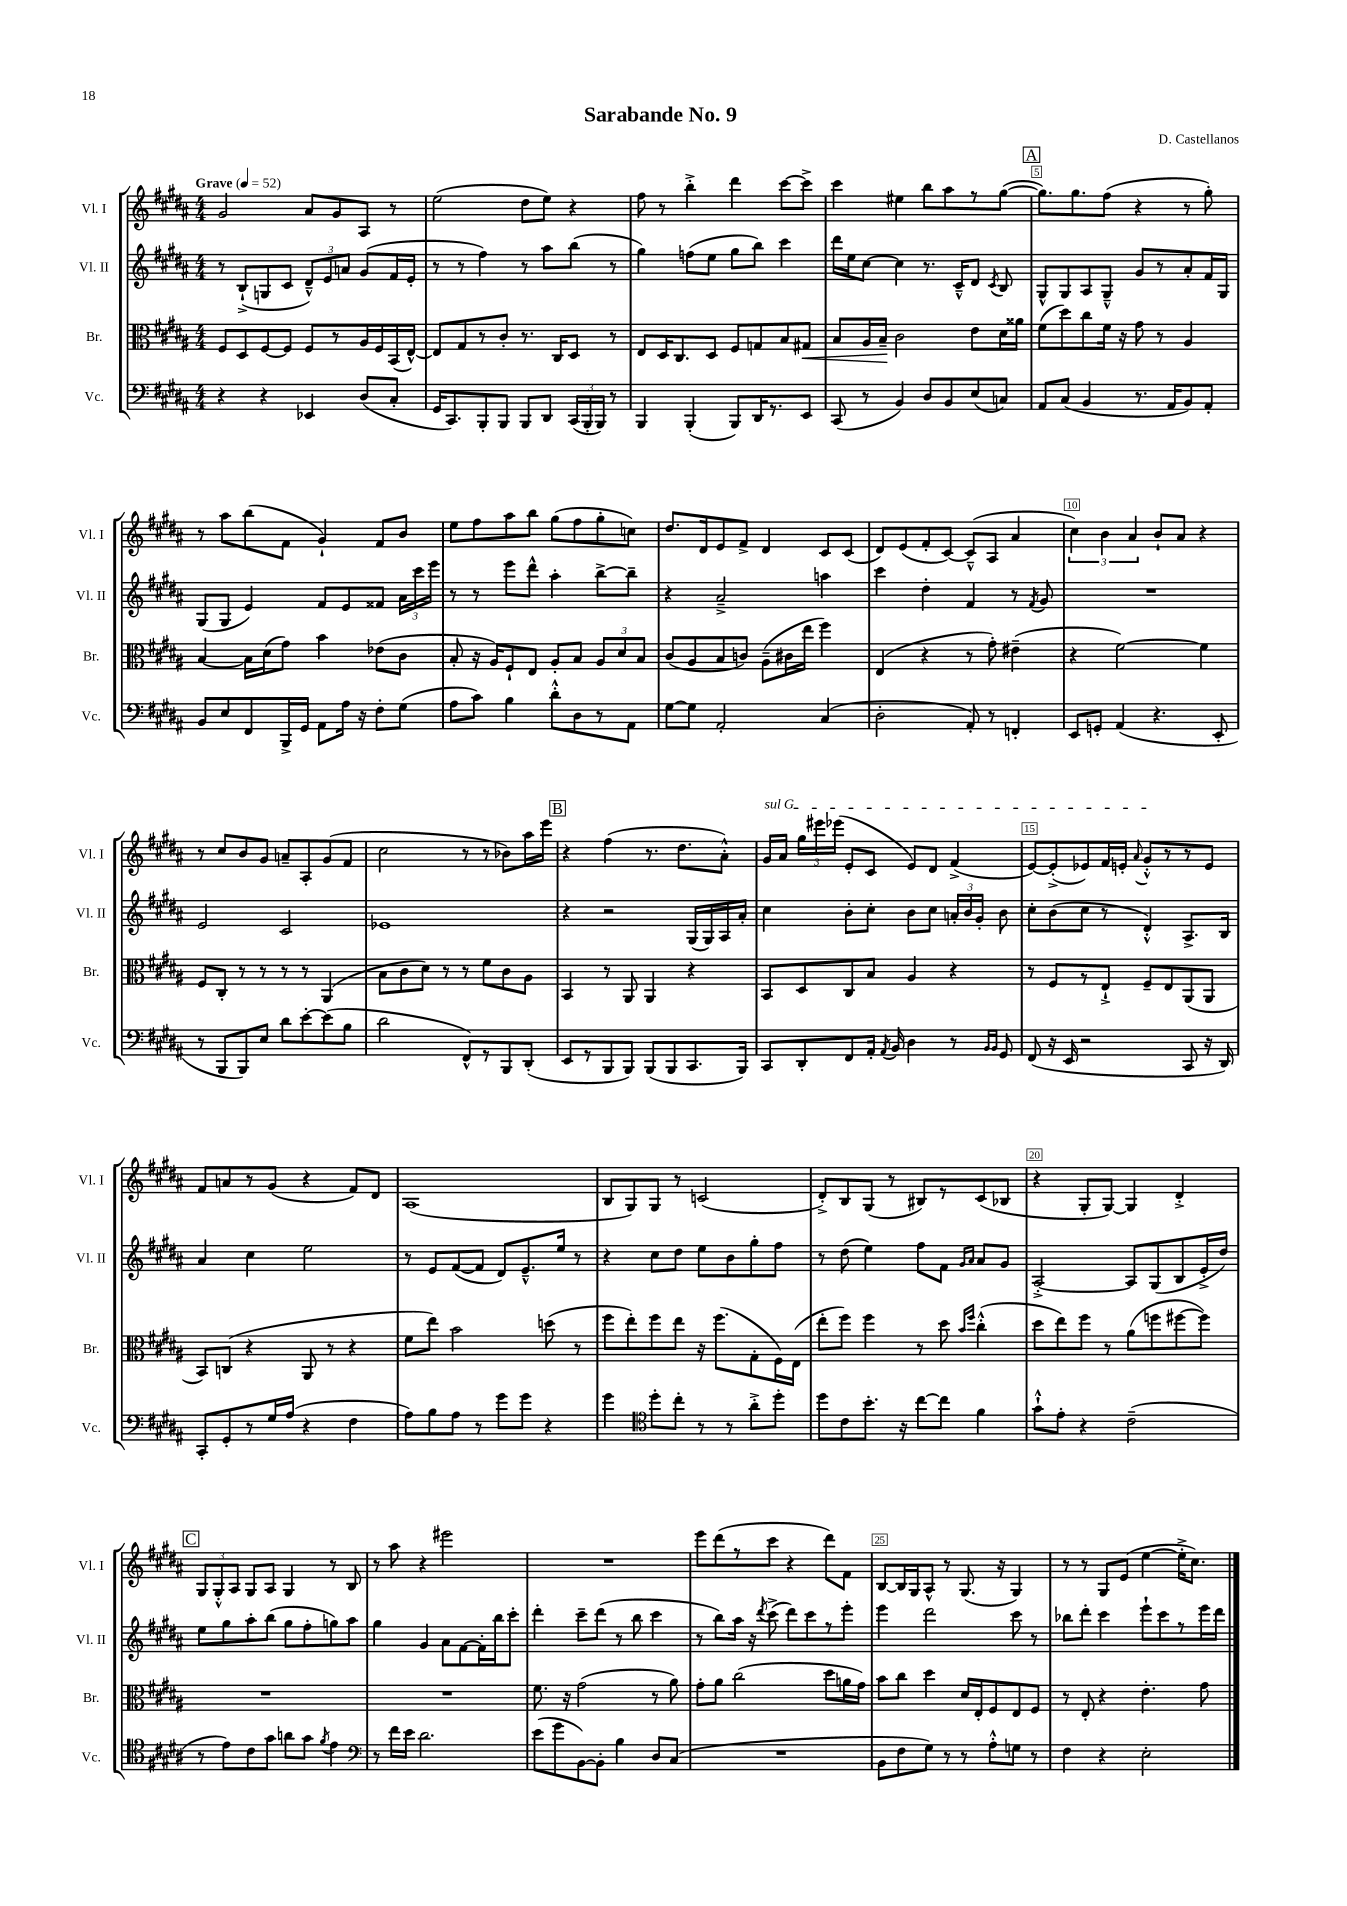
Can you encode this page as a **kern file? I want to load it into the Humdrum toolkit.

**kern	**kern	**dynam	**kern	**kern
*part4	*part3	*part3	*part2	*part1
*staff4	*staff3	*staff3	*staff2	*staff1
*I"Vc.	*I"Br.	*	*I"Vl. II	*I"Vl. I
*I'Vc.	*I'Br.	*	*I'Vl. II	*I'Vl. I
*clefF4	*clefC3	*	*clefG2	*clefG2
*k[f#c#g#d#a#]	*k[f#c#g#d#a#]	*	*k[f#c#g#d#a#]	*k[f#c#g#d#a#]
*M4/4	*M4/4	*	*M4/4	*M4/4
*MM52	*MM52	*	*MM52	*MM52
=1	=1	=1	=1	=1
!	!	!	!	!LO:TX:a:B:t=Grave
4r	8F#/L	.	8r	2g#/
.	8D#/	.	(8B`^/L	.
4r	[8F#/	.	8Gn/	.
.	8F#/J]	.	8c#/J	.
4EE-X/	8F#/L	.	12d#~^^/L)	8a#/L
.	.	.	12e/	.
.	8r	.	.	8g#/
.	.	.	12an/J	.
(8D#/L	16A#/L	.	(8g#/L	8A#/J
.	16F#/	.	.	.
8C#'/J	(16BB/	.	16f#/L	8r
.	[16E^^/JJ)	.	16e'/JJ	.
=2	=2	=2	=2	=2
16GG#/KL	8E/L]	.	8r	(2ee\
8.CC#/)	.	.	.	.
.	8G#/	.	8r	.
8BBB'/	8r	.	4ff#\)	.
8BBB/J	8c#'/J	.	.	.
8BBB/L	8.r	.	8r	8dd#\L
8DD#/J	.	.	8aa#\L	8ee\J)
.	16C#/KL	.	.	.
(24CC#/LL	8D#/J	.	(8bb\J	4r
24BBB'/	.	.	.	.
24BBB/JJ)	.	.	.	.
8r	8r	.	8r	.
=3	=3	=3	=3	=3
4BBB/	8E/L	.	4gg#\)	8ff#\
.	16D#/K	.	.	8r
.	8.C#/	.	.	.
(4BBB'/	.	.	(8ffn\L	4bb'^\
.	8D#/J	.	8ee\J	.
8BBB/L)	8F#/L	.	8gg#\L	4ddd#\
16DD#/K	8Gn/	.	8bb\J)	.
8.r	.	.	.	.
.	8B/	.	4ccc#\	[8ccc#\L
!	!	!LO:HP:b	!	!
8EE/J	8G#X/J	<	.	8ccc#^\J]
=4	=4	=4	=4	=4
(8CC#/	8B/L	.	16ddd#\LL	4ccc#\
.	.	.	16ee\J	.
8r	16A#/L	.	[8cc#\J	.
.	16B~/JJ	.	.	.
4BB/)	2c#\	[	4cc#\]	4ee#X\
8D#/L	.	.	8.r	8bb\L
8BB/	.	.	.	8aa#\
.	.	.	16c#~^^/KL	.
(8E/	8e\L	.	8d#/J	8r
.	.	.	8qc#/	.
8Cn/J)	16d#\L	.	8B/	([8gg#\J
.	16a##X\JJ	.	.	.
!!LO:REH:place=s1:t=A
=5	=5	=5	=5	=5
8AA#/L	(8f#\L	.	8G#^^/L	8.gg#\L])
(8C#/J	8dd#\)	.	8G#/	.
.	.	.	.	8.gg#\
4BB/	8cc#\	.	8A#/	.
.	16f#\Jk	.	8G#~^^/J	(8ff#\J
.	16r	.	.	.
8.r	8g#\	.	8g#/L	4r
.	8r	.	8r	.
16AA#/KL	.	.	.	.
8BB/)	4A#/	.	8a#'/	8r
8AA#'/J	.	.	16f#/L	8gg#'\)
.	.	.	16G#/JJ	.
!!LO:LB:g=z
=6	=6	=6	=6	=6
8BB/L	[4B/	.	(8G#/L	8r
8E/	.	.	8G#/J	8aa#\L
8FF#/	16B\LL]	.	4e/)	(8bb\
.	(16d#\J	.	.	.
16BBB^/L	8g#\J)	.	.	8f#\J
16GG#/JJ	.	.	.	.
8AA#\L	4b\	.	8f#/L	4g#`/)
16A#\Jk	.	.	8e/	.
16r	.	.	.	.
8F#'\L	(8e-X\L	.	8f##X/J	8f#/L
(8G#\J	8c#\J	.	24a#\LL	8b/J
.	.	.	24ccc#\	.
.	.	.	24eee\JJ	.
=7	=7	=7	=7	=7
8A#\L	8B'/	.	8r	8ee\L
8c#\J)	16r	.	8r	8ff#\
.	16A#/KL)	.	.	.
4B\	8F#`/	.	8eee\L	8aa#\
.	8E/J	.	8ddd#^^\J	8bb\J
8d#'^^\L	8A#'/L	.	4aa#'\	(8gg#\L
8D#\	8B/J	.	.	8ff#\
8r	12A#/L	.	[8bb^\L	8gg#'\
.	12d#/	.	.	.
8AA#\J	.	.	8bb~\J]	8ccn\J)
.	12B/J	.	.	.
=8	=8	=8	=8	=8
[8G#\L	(8c#/L	.	4r	8.dd#/L
8G#\J]	8A#/	.	.	.
.	.	.	.	16d#/k
2AA#'/	8B/	.	2a#~^/	8e/
.	8cn/J)	.	.	8f#^/J
.	(8A#~\L	.	.	4d#/
.	16c#X\L	.	.	.
.	16ee\JJ	.	.	.
(4C#/	4ff#\)	.	4aan\	8c#/L
.	.	.	.	(8c#/J
=9	=9	=9	=9	=9
2D#'\	(4E/	.	4ccc#\	8d#/L)
.	.	.	.	(8e/
.	4r	.	4dd#'\	8f#'/
.	.	.	.	[8c#/J)
8AA#'/)	8r	.	4f#/	(8c#~^^/L]
8r	8g#'\)	.	.	8A#/J
4FFn'/	(4e#X~\	.	8r	4a#/
.	.	.	8qf#/	.
.	.	.	8g#/	.
=10	=10	=10	=10	=10
8EE/L	4r	.	1r	6cc#\)
8GGn'/J	.	.	.	.
.	.	.	.	6b\
(4AA#/	[2f#\)	.	.	.
.	.	.	.	6a#/
4.r	.	.	.	8b`/L
.	.	.	.	8a#/J
.	4f#\]	.	.	4r
8EE'/	.	.	.	.
!!LO:LB:g=z
=11	=11	=11	=11	=11
8r	8F#/L	.	2e/	8r
8BBB/L	8C#'/J	.	.	8cc#/L
8BBB/)	8r	.	.	8b/
8E/J	8r	.	.	8g#/J
8d#\L	8r	.	2c#/	8an~/L
[8e'\	8r	.	.	8A#'/
(8e\]	(4AA#/	.	.	(8g#/
8B\J	.	.	.	8f#/J
=12	=12	=12	=12	=12
2d#\	8B\L	.	1e-X	2cc#\
.	8c#\	.	.	.
.	8d#\J)	.	.	.
.	8r	.	.	.
8FF#^^/L)	8r	.	.	8r
8r	8f#\L	.	.	8r
8BBB/	8c#\	.	.	8b-X\L)
(8DD#'/J	8A#\J	.	.	16aa#\L
.	.	.	.	16eee\JJ
!!LO:REH:place=s1:t=B
=13	=13	=13	=13	=13
8EE/L	4BB/	.	4r	4r
8r	.	.	.	.
8BBB/	8r	.	2r	(4ff#\
8BBB/J)	8AA#/	.	.	.
(8BBB/L	4AA#/	.	.	8.r
8BBB/	.	.	.	.
.	.	.	.	8.dd#\L
8.CC#/	4r	.	(16G#/LL	.
.	.	.	16G#/)	.
.	.	.	16A#/	8a#'^^\J)
16BBB/Jk)	.	.	16a#'/JJ	.
=14	=14	=14	=14	=14
!	!	!	!	!LO:TX:a:i:t=sul G
8CC#/L	8BB/L	.	4cc#\	16g#/LL
.	.	.	.	16a#/JJ
8DD#'/	8D#/	.	.	24gg#\LL
.	.	.	.	24eee#X\
.	.	.	.	(24eee-X\JJ
8FF#/	8C#/	.	8b'\L	8e'/L
16AA#'/Jk	8B/J	.	8cc#'\J	8c#/J
8qAA#/	.	.	.	.
16BB/	.	.	.	.
4D#\	4A#/	.	8b\L	8e/L)
.	.	.	8cc#\J	8d#/J
8r	4r	.	24an'/LL	(4f#^/
.	.	.	24b/	.
.	.	.	24g#'/JJ	.
16qqBB/LL	.	.	.	.
16qqBB/JJ	.	.	.	.
8GG#/	.	.	8b\	.
=15	=15	=15	=15	=15
(8FF#/	8r	.	8cc#'\L	[8e/L)
16r	8F#/L	.	(8b\	(8e'^/]
16EE/	.	.	.	.
2r	8r	.	8cc#\J	8e-X/)
.	8E`^/J	.	8r	16f#/L
.	.	.	.	16en'/JJ
.	.	.	.	8qqa#/
.	8F#~/L	.	4d#'^^/)	8g#'^^/L
.	8E/	.	.	8r
8CC#/	(8AA#/	.	8.A#^/L	8r
16r	8AA#/J	.	.	8e/J
16DD#/)	.	.	16B/Jk	.
!!LO:LB:g=z
=16	=16	=16	=16	=16
8CC#'/L	8BB/L)	.	4a#/	8f#/L
8GG#'/	(8Cn/J	.	.	8an/
8r	4r	.	4cc#\	8r
16G#/L	.	.	.	(8g#/J
(16A#/JJ	.	.	.	.
4r	8AA#/	.	2ee\	4r
.	8r	.	.	.
4F#\	4r	.	.	8f#/L)
.	.	.	.	8d#/J
=17	=17	=17	=17	=17
8A#\L)	8f#\L	.	8r	(1A#
8B\	8ee\J)	.	8e/L	.
8A#\J	2b\	.	([8f#/	.
8r	.	.	8f#/J]	.
8g#\L	.	.	8d#/L)	.
8g#\J	.	.	8.e~^^/	.
4r	(8ddn\	.	.	.
.	.	.	16ee/Jk	.
.	8r	.	8r	.
=18	=18	=18	=18	=18
4g#\	8ff#\L	.	4r	8B/L
.	8ee'\)	.	.	8G#/)
*clefC4	*	*	*	*
8dd#'\L	8ff#\	.	8cc#\L	8G#/J
8cc#'\J	8ee\J	.	8dd#\J	8r
8r	16r	.	8ee\L	(2cn/
.	(8.ff#\L	.	.	.
8r	.	.	8b\	.
8a#'^\L	8G#'\	.	8gg#'\	.
8dd#'\J	16F#\L)	.	8ff#\J	.
.	(16E\JJ	.	.	.
=19	=19	=19	=19	=19
8dd#\L	8ee'\L	.	8r	8d#'^/L)
8c#\	8ff#\J)	.	(8dd#\	8B/
8.b'\J	4ff#\	.	4ee\)	(8G#/J
.	.	.	.	8r
16r	.	.	.	.
[8cc#\L	8r	.	8ff#\L	8B#X/L)
8cc#\J]	8dd#\	.	8f#\J	8r
.	16qqb/LL	.	16qqg#/LL	.
.	16qqff#/JJ	.	16qqa#/JJ	.
4f#\	(4cc#'^^\	.	8a#/L	(8c#/
.	.	.	8g#/J	8B-X/J
=20	=20	=20	=20	=20
8g#`^^\L	8dd#\L	.	[2A#'^/	4r
8e'\J	8ee\)	.	.	.
4r	8ff#\J	.	.	8G#'/L
.	8r	.	.	[8G#/J)
(2c#~\	(8a#\L	.	8A#/L]	4G#/]
.	8ffn\	.	(8G#/	.
.	[8ff#X\	.	8B/	4d#'^/
.	8ff#\J])	.	16e'^/L	.
.	.	.	16dd#/JJ)	.
!!LO:LB:g=z
!!LO:REH:place=s1:t=C
=21	=21	=21	=21	=21
8r	1r	.	8ee\L	12G#/L
.	.	.	.	12G#'^^/
8e\L)	.	.	8gg#\	.
.	.	.	.	12A#/J
8c#\	.	.	8aa#'\	8G#/L
8g#\J	.	.	(8bb\J	8A#/J
8an\L	.	.	8gg#\L	4G#/
8g#\J	.	.	8ff#'\	.
8qf#/	.	.	.	.
4e\	.	.	8ggn\)	8r
.	.	.	8aa#\J	8B/
=22	=22	=22	=22	=22
*clefF4	*	*	*	*
8r	1r	.	4gg#\	8r
16f#\LL	.	.	.	8aa#\
16e\JJ	.	.	.	.
2.d#\	.	.	4g#/	4r
.	.	.	8a#\L	2eee#X\
.	.	.	[8f#\	.
.	.	.	16f#'\L]	.
.	.	.	16bb\J	.
.	.	.	8ccc#'\J	.
=23	=23	=23	=23	=23
(8e\L	8.f#\	.	4ddd#'\	1r
8g#\	.	.	.	.
.	16r	.	.	.
[8BB\)	(2g#\	.	8ccc#~\L	.
8BB'\J]	.	.	(8ddd#\J	.
4B\	.	.	8r	.
.	.	.	8bb\	.
8D#/L	8r	.	4ccc#\	.
(8C#/J	8a#\)	.	.	.
=24	=24	=24	=24	=24
1r	8g#'\L	.	8r	8eee\L
.	8a#\J	.	8bb\L)	(8ddd#\
.	(2cc#\	.	16aa#\Jk	8r
.	.	.	16r	.
.	.	.	8qddd#/	.
.	.	.	(8ccc#^\	8ccc#\J
.	.	.	8ddd#\L)	4r
.	.	.	8ccc#\	.
.	8dd#\L	.	8r	8ddd#\L)
.	16an\L	.	8eee'\J	8f#\J
.	16g#\JJ)	.	.	.
=25	=25	=25	=25	=25
8BB\L	8b\L	.	4eee\	[8B/L
8F#\	8cc#\J	.	.	16B/L]
.	.	.	.	16G#/J
8G#\J)	4dd#\	.	2ddd#\	8A#^^/J
8r	.	.	.	8r
8r	16d#/LL	.	.	(8.G#/
.	16E'/J	.	.	.
8A#'^^\L	8F#/	.	.	.
.	.	.	.	16r
8Gn\J	8E/	.	8ccc#\	4G#/)
8r	8F#/J	.	8r	.
=26	=26	=26	=26	=26
4F#\	8r	.	8bb-X\L	8r
.	8E'/	.	8ddd#'\J	8r
4r	4r	.	4ccc#\	8G#/L
.	.	.	.	(8e/J
2E'\	4.e'\	.	8eee`\L	[4ee\
.	.	.	8ccc#\	.
.	.	.	8r	16ee'^\KL]
.	.	.	.	8.cc#\J)
.	8g#\	.	16eee\L	.
.	.	.	16ddd#\JJ	.
==	==	==	==	==
*-	*-	*-	*-	*-
